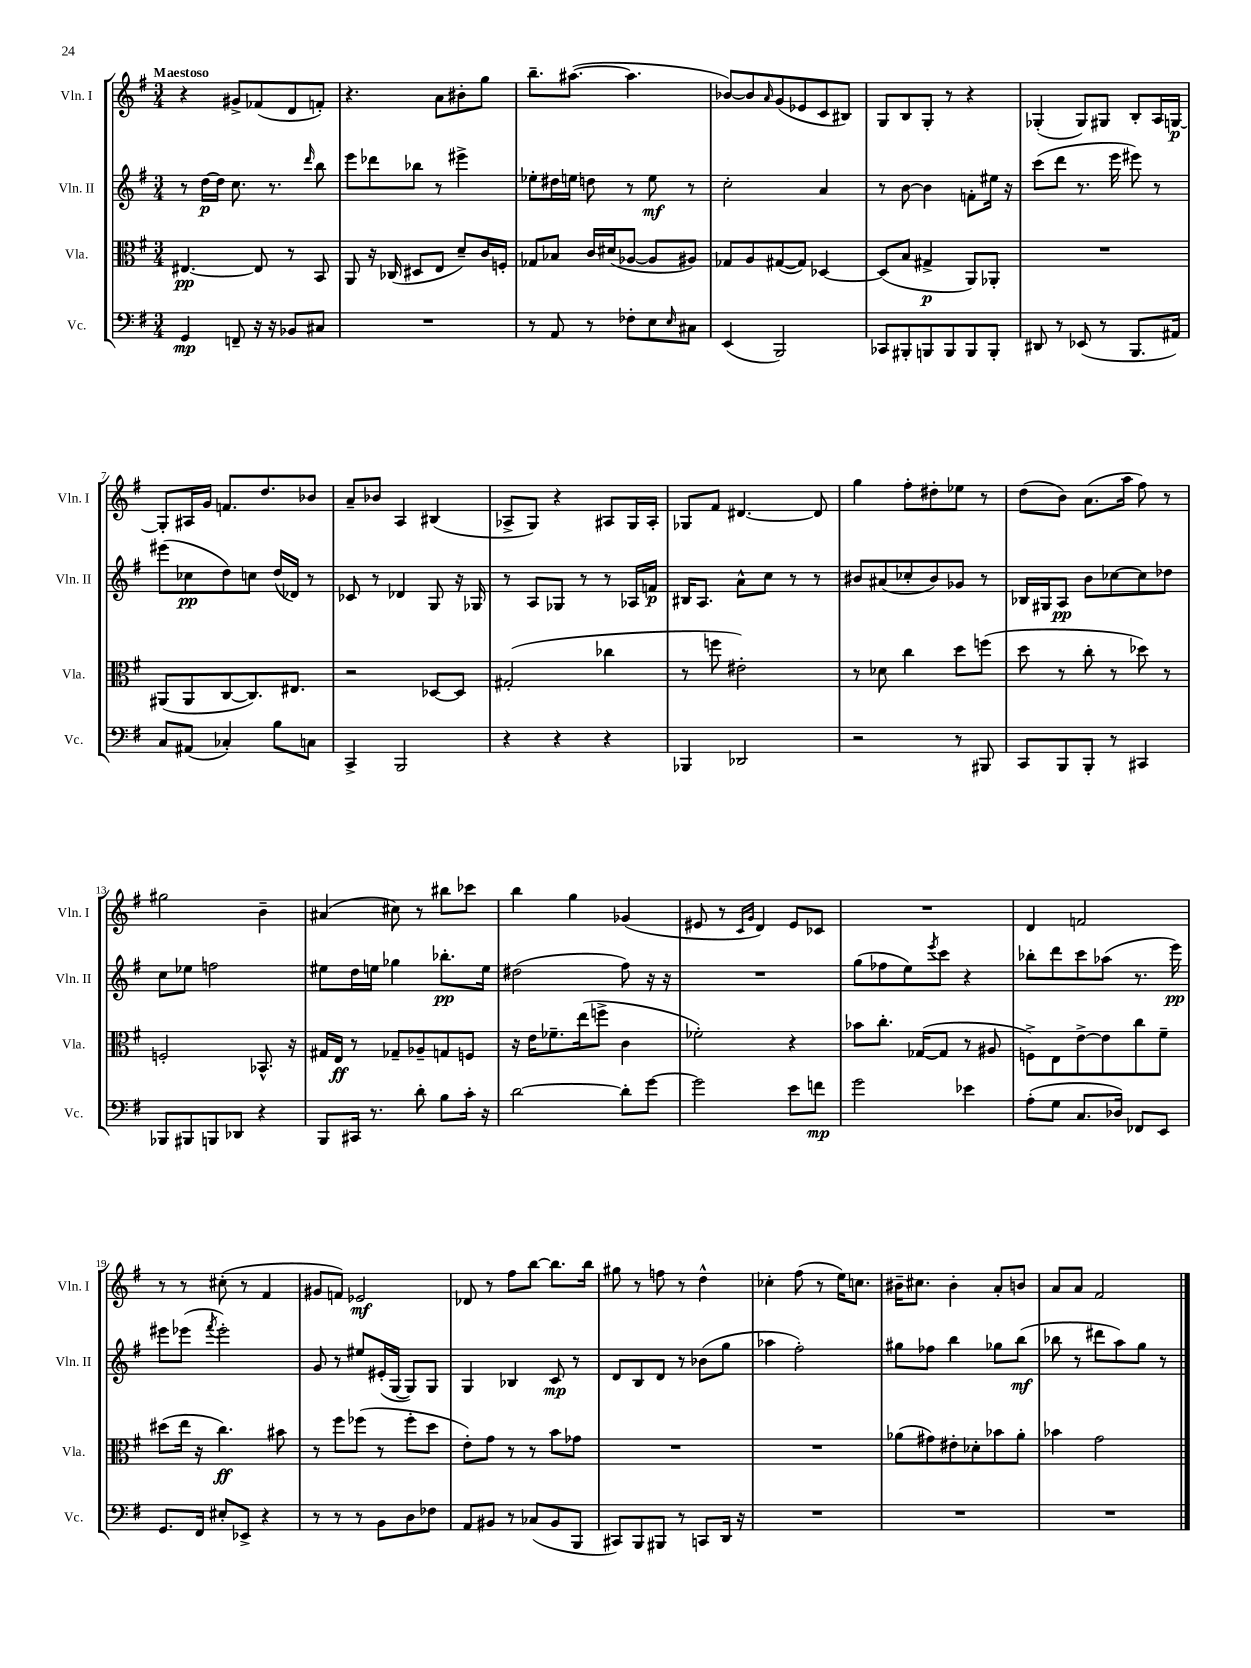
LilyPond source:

<<
\new StaffGroup <<
\new Staff = "s0" \with { instrumentName = "Vln. I" shortInstrumentName = "Vln. I" } {
    \clef treble \key g \major \numericTimeSignature \time 3/4 \tempo "Maestoso"
    r4 gis'8-> fes'8( d'8 f'8-.) |
    r4. a'8 bis'8-. g''8 |
    b''8.-- ais''8.~( ais''4. |
    bes'8~) bes'8 \grace { a'16 } g'8( ees'8 c'8 bis8) |
    g8 b8 g8-. r8 r4 |
    ges4-.( ges8) gis8 b8-. a16 g16~\p |
    g8-. ais16 g'16 f'8. d''8. bes'8 |
    a'8-- bes'8 a4 bis4( |
    aes8-> g8) r4 ais8 g16 ais16-. |
    ges8 fis'8 dis'4.~ dis'8 |
    g''4 fis''8-. dis''8-. ees''8 r8 |
    d''8( b'8) a'8.( a''16 fis''8) r8 |
    gis''2 b'4-- |
    ais'4( cis''8) r8 bis''8 ces'''8 |
    b''4 g''4 ges'4( |
    eis'8 r8 \grace { c'16 g'16 } d'4) eis'8 ces'8 |
    R2. |
    d'4 f'2 |
    r8 r8 cis''8-.( r8 fis'4 |
    gis'8 f'8) ees'2\mf |
    des'8 r8 fis''8 b''8~ b''8. b''16 |
    gis''8 r8 f''8 r8 d''4-^ |
    ces''4-. fis''8( r8 e''16) c''8. |
    bis'16-- cis''8. bis'4-. a'8-. b'8 |
    a'8 a'8 fis'2 \bar "|." |
}
\new Staff = "s1" \with { instrumentName = "Vln. II" shortInstrumentName = "Vln. II" } {
    \clef treble \key g \major \numericTimeSignature \time 3/4
    r8 d''16~\p d''16 c''8. r8. \grace { d'''16 } b''8 |
    e'''8 des'''8 bes''8 r8 eis'''4-> |
    ees''8-. dis''16 e''16 d''8 r8 e''8\mf r8 |
    c''2-. a'4 |
    r8 b'8~ b'4 f'8-. eis''16 r16 |
    c'''8( d'''8 r8. e'''16 eis'''8) r8 |
    eis'''8( ces''8\pp d''8) c''8 d''16( des'16) r8 |
    ces'8 r8 des'4 g8 r16 ges16 |
    r8 a8 ges8 r8 r8 aes16 f'16\p |
    bis16 a8. a'8-^ c''8 r8 r8 |
    bis'8 ais'8( ces''8-. bis'8) ges'8 r8 |
    bes16 gis16 a8\pp b'8 ces''8~ ces''8 des''8 |
    c''8 ees''8 f''2 |
    eis''8 d''16 e''16 ges''4 bes''8.-.\pp e''16 |
    dis''2( fis''8) r16 r16 |
    R2. |
    g''8( fes''8 e''8) \acciaccatura { e'''8 } c'''8 r4 |
    bes''8-. d'''8 c'''8 aes''8( r8. e'''16\pp) |
    eis'''8 ees'''8( \acciaccatura { fis'''8 } ees'''2-.) |
    g'8 r8 eis''8 eis'16-.( g16~ g8) g8 |
    g4 bes4 c'8\mp r8 |
    d'8 b8 d'8 r8 bes'8( g''8 |
    aes''4 fis''2-.) |
    gis''8 fes''8 b''4 ges''8 b''8\mf( |
    bes''8 r8 dis'''8 a''8) g''8 r8 \bar "|." |
}
\new Staff = "s2" \with { instrumentName = "Vla." shortInstrumentName = "Vla." } {
    \clef alto \key g \major \numericTimeSignature \time 3/4
    eis4.~\pp eis8 r8 b,8 |
    a,8 r16 ces16( dis8 e8 d'8--) c'16 f16-. |
    ges8 bes8 c'16 dis'16( aes8~ aes8 ais8) |
    ges8 a8 gis8~( gis8) des4~ |
    des8( b8 gis4->\p a,8) aes,8-. |
    R2. |
    ais,8( ais,8 c8~ c8.) eis8. |
    r2 des8~ des8 |
    gis2-.( ces''4 |
    r8 f''8 eis'2-.) |
    r8 des'8 c''4 d''8 f''8( |
    d''8 r8 c''8-. r8 des''8) r8 |
    f2-. bes,8.-^ r16 |
    gis16 e16\ff r8 ges8-- aes8-- g8 f8 |
    r16 e'16 fes'8.-- e''16( f''8-> c'4 |
    fes'2-.) r4 |
    bes'8 c''8.-. ges16~( ges8 r8 ais8 |
    f8->) e8 e'8~-> e'8 c''8 fis'8-- |
    dis''8( e''16 r16 c''4.\ff) bis'8 |
    r8 fis''8 fes''8( r8 fes''8-. d''8 |
    e'8-.) g'8 r8 r8 b'8 ges'8 |
    R2. |
    R2. |
    aes'8( gis'8) eis'8-. des'8-. bes'8 aes'8-. |
    bes'4 g'2 \bar "|." |
}
\new Staff = "s3" \with { instrumentName = "Vc." shortInstrumentName = "Vc." } {
    \clef bass \key g \major \numericTimeSignature \time 3/4
    g,4\mp f,8-- r16 r16 bes,8 cis8 |
    R2. |
    r8 a,8 r8 fes8-. e8 \grace { e16 } cis8 |
    e,4( b,,2) |
    ces,8 bis,,8-. b,,8 b,,8 b,,8 b,,8-. |
    dis,8 r8 ees,8( r8 b,,8. ais,16) |
    c8 ais,8( ces4-.) b8 c8 |
    c,4-> b,,2 |
    r4 r4 r4 |
    bes,,4 des,2 |
    r2 r8 bis,,8 |
    c,8 b,,8 b,,8-. r8 cis,4 |
    bes,,8 bis,,8 b,,8 des,8 r4 |
    b,,8 cis,16 r8. d'8-. b8 c'16-. r16 |
    d'2~ d'8-. g'8~ |
    g'2 e'8 f'8\mp |
    g'2 ees'4 |
    a8-.( g8 c8. des16) fes,8 e,8 |
    g,8. fis,16 eis8-. ees,8-> r4 |
    r8 r8 r8 b,8 d8 fes8 |
    a,8 bis,8 r8 ces8( bis,8 b,,8 |
    cis,8) b,,8 bis,,8 r8 c,8 d,16 r16 |
    R2. |
    R2. |
    R2. \bar "|." |
}
>>
>>
